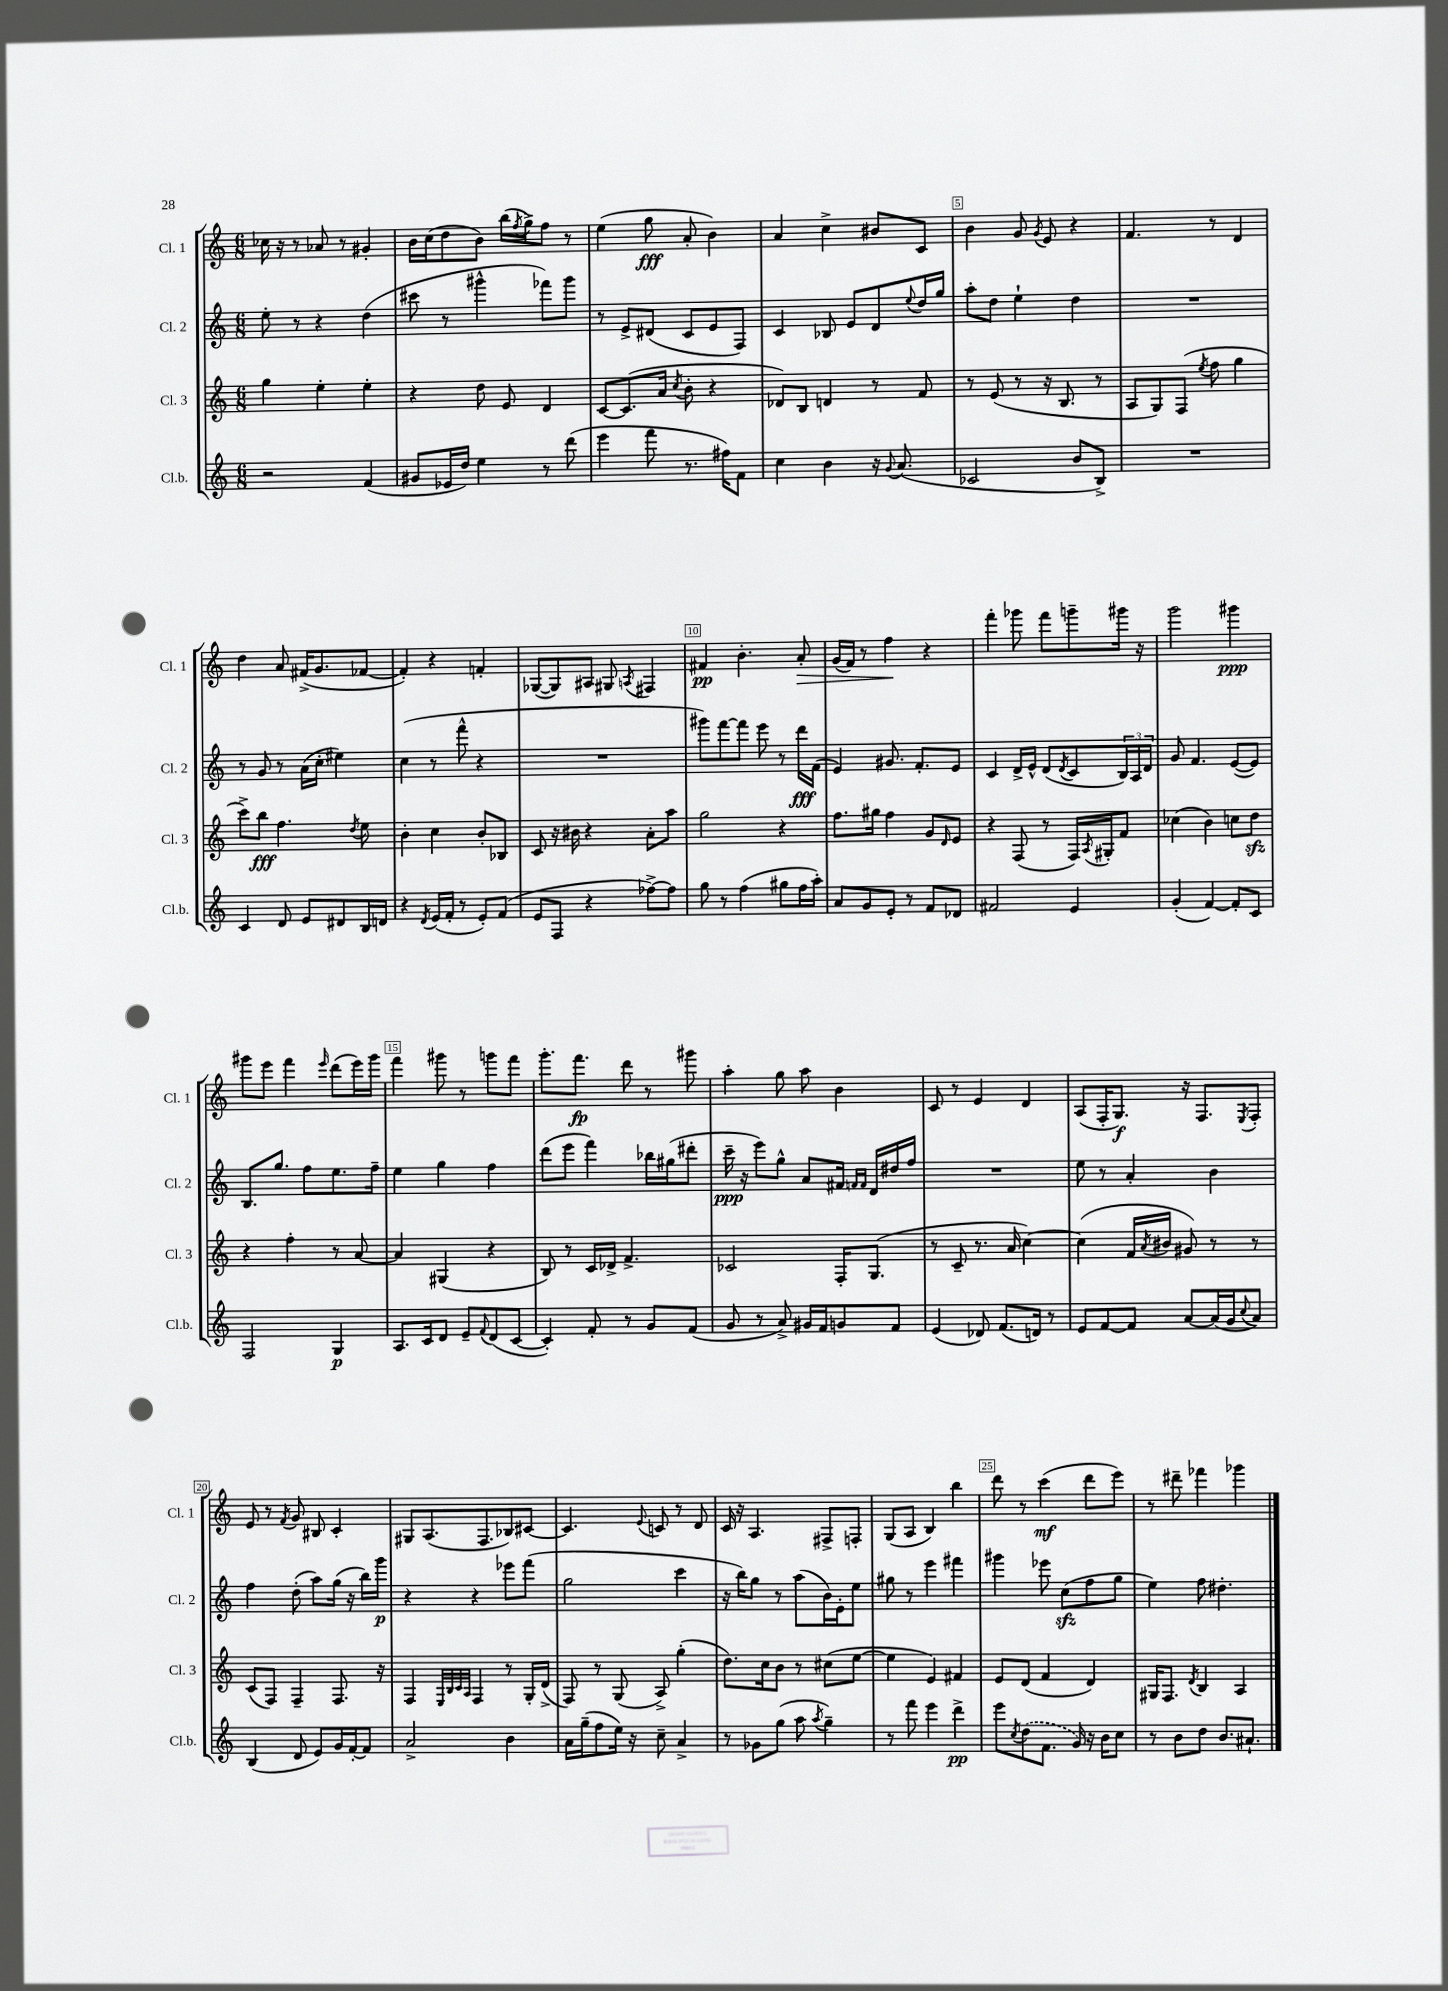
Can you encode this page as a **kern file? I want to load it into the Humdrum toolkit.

**kern	**kern	**kern	**kern
*staff4	*staff3	*staff2	*staff1
*clefG2	*clefG2	*clefG2	*clefG2
*k[]	*k[]	*k[]	*k[]
*M6/8	*M6/8	*M6/8	*M6/8
2r	4gg	8ee'	16cc-
.	.	.	16r
.	.	8r	8r
.	4ee'	4r	8a-
.	.	.	8r
(4f	4ee'	(4dd	4g#'
=	=	=	=
8g#	4r	8ccc#	16b
.	.	.	(16cc
16e-	.	8r	8dd
16dd)	.	.	.
4ee	8dd	4ggg#^^	8b)
.	8e	.	(16bb
.	.	.	8qff
.	.	.	16gg^)
8r	4d	8fff-)	8ff
(8ddd	.	8ggg#	8r
=	=	=	=
4eee	[8c	8r	(4ee
.	(8.c]	8e^	.
8fff	.	(8d#	8gg
.	16a	.	.
.	8qcc	.	.
8.r	8b'	8c	8a'
.	4r	8e	4b)
16ff#)	.	.	.
8f	.	8F)	.
=	=	=	=
4cc	8d-)	4c	4a
.	8B	.	.
4b	4d	8B-	4cc^
.	.	8e	.
16r	8r	8d	8b#
8qqg	.	.	.
(8.a	.	.	.
.	.	8qqee	.
.	8f	16dd	8c
.	.	16gg	.
=	=	=	=
2c-	8r	8aa'	4b
.	(8e	8dd	.
.	8r	4ee`	8g
.	.	.	8qg
.	16r	.	8e
.	8.B	.	.
8b	.	4dd	4r
8B^)	8r	.	.
=	=	=	=
2.r	8A	2.r	4.f
.	8G)	.	.
.	(8F	.	.
.	8qee	.	.
.	8ff	.	8r
.	4gg	.	4d
=	=	=	=
4c	8ccc^)	8r	4dd
.	8bb	8g	.
8d	4.ff	8r	8a
8e	.	(16a	(16f#^
.	.	16cc'	8.g
8d#	.	4ee#)	.
.	8qdd	.	.
16B	8ee	.	[8f-
16d	.	.	.
=	=	=	=
4r	4b'	(4cc	4f-'])
8qd	.	.	.
(16e	4cc	8r	4r
16f'	.	.	.
8r	.	8fff^^	.
8e')	8b'	4r	4f'
(8f	8B-	.	.
=	=	=	=
8e	8c	2.r	([8G-
8F	16r	.	8G-])
.	16b#	.	.
4r	4r	.	8A#
.	.	.	8G#
.	.	.	8qA
[8ff-^)	8a'	.	4F#
8ff-]	8aa	.	.
=	=	=	=
8gg	2gg	8ggg#)	4f#
8r	.	[8fff	.
(4ff	.	8fff]	4.b'
.	.	8eee	.
8gg#	4r	8r	.
16ff	.	16ddd	8a'
16aa')	.	(16f	.
=	=	=	=
8a	8.ff	4e)	(16g
.	.	.	16f)
8g	.	.	8r
.	16gg#	.	.
8e'	4ff	8.g#	4ff
8r	.	.	.
.	.	8.f'	.
8f	8g	.	4r
.	16qqd	.	.
8d-	8e	8e	.
=	=	=	=
2f#	4r	4c	4fff'
.	(8F	16d^	8ggg-
.	.	16e^^	.
.	8r	(8d	8fff
.	.	8qd	.
4e	16F)	8c	8ggg~
.	8qA	.	.
.	16G#'	.	.
.	8f	24B)	16ggg#
.	.	24A	.
.	.	.	16r
.	.	24d	.
=	=	=	=
(4g'	(4cc-	8g	2ggg
.	.	4.f	.
[4f)	4b)	.	.
8f']	8cc	([8e	4ggg#
8c	8dd	8e])	.
=	=	=	=
2F	4r	8.B	8ggg#
.	.	.	8eee
.	.	8.gg	.
.	4ff'	.	4fff
.	.	8ff	.
.	.	.	16qqeee
4G	8r	8.ee	(8ddd
.	[8a	.	16eee)
.	.	16ff~	16ggg#
=	=	=	=
8.A	4a]	4ee	4fff
16c	.	.	.
8d	(4G#	4gg	8ggg#
8e~	.	.	8r
8qqf	.	.	.
(8d	4r	4ff	8ggg
[8c	.	.	8fff
=	=	=	=
4c'])	8B)	(8ddd	8.ggg'
.	8r	8eee	.
.	.	.	8.fff
8f'	16c	4fff)	.
.	16d-^	.	.
8r	4.f^	.	8ddd
8g	.	16bb-	8r
.	.	(16gg#	.
(8f	.	8ddd#'	8ggg#
=	=	=	=
8g	2c-	16ccc~	4aa'
.	.	16r	.
8r	.	8eee)	.
8a^)	.	8gg^^	8gg
16g#	.	8a	8aa
16f	.	.	.
8g	16F'	16f#	4b
.	.	16qqf	.
.	.	16qqf	.
.	(8.G	16d	.
8f	.	16dd#	.
.	.	16ff	.
=	=	=	=
(4e	8r	2.r	8c
.	8c~	.	8r
8d-)	8.r	.	4e
(8.f	.	.	.
.	16a	.	.
.	[4cc)	.	4d
16d)	.	.	.
8r	.	.	.
=	=	=	=
8e	(4cc]	8ee	(8A
[8f	.	8r	16F'
.	.	.	8.G)
8f]	16f	4a'	.
.	8qa	.	.
.	16b#	.	.
[8a	8g#)	.	16r
.	.	.	8.F
(16a]	8r	4b	.
16g	.	.	.
8qqcc	.	.	8qE
8a)	8r	.	8F'
=	=	=	=
(4B	(8c	4ff	8e
.	8F)	.	8r
.	.	.	8qf
8d	4F~	(8dd'	8g
8e)	.	8aa)	8B#
16g	8.F	(16gg	4c'
[16f'	.	16r	.
8f]	.	16bb)	.
.	16r	16ggg	.
=	=	=	=
2a^	4F	4r	8G#
.	.	.	(8.A
.	32qqE	.	.
.	32qqB	.	.
.	32qqc	.	.
.	32qqA	.	.
.	4F	4r	.
.	.	.	8.F
4b	8r	8eee-	8B-)
.	16G'	(8fff	[8c#
.	(16d^	.	.
=	=	=	=
16a	8F)	2gg	4.c#]
(16gg~	.	.	.
8ff	8r	.	.
16ee)	(8G	.	.
16r	.	.	.
.	.	.	8qqe
8cc~	8A^)	.	8c
4a^	(4gg'	4ccc	8r
.	.	.	8d
=	=	=	=
8r	8.dd)	16r	16c
.	.	16bb)	16r
8g-	.	8gg	4.A
.	16cc	.	.
(8gg	8b	8r	.
8aa	8r	(8aa	.
8qaa	.	.	.
4gg~)	(8cc#	16b)	8F#^
.	.	16e'	.
.	[8ee	8ee	8F'
=	=	=	=
8r	4ee]	8gg#	(8G
8fff	.	8r	8A
4eee	4e)	4eee	4B)
4ddd^	4f#	4fff#	4bb
=	=	=	=
8eee	8e	4ggg#	8ddd
8qcc	.	.	.
(8dd	(8d	.	8r
8.f	4f	8eee-	(4ccc
.	.	(8cc	.
16g)	.	.	.
16r	4d)	8ff	8ddd
16b	.	.	.
8cc	.	8gg	8eee)
=	=	=	=
8r	16G#	4ee)	8r
.	8.F	.	.
8b	.	.	8ddd#~
.	8qd	.	.
8dd	4B	8ff	4fff-
8.b	.	4.dd#'	.
.	4A	.	4ggg-
8.a#`	.	.	.
==	==	==	==
*-	*-	*-	*-
